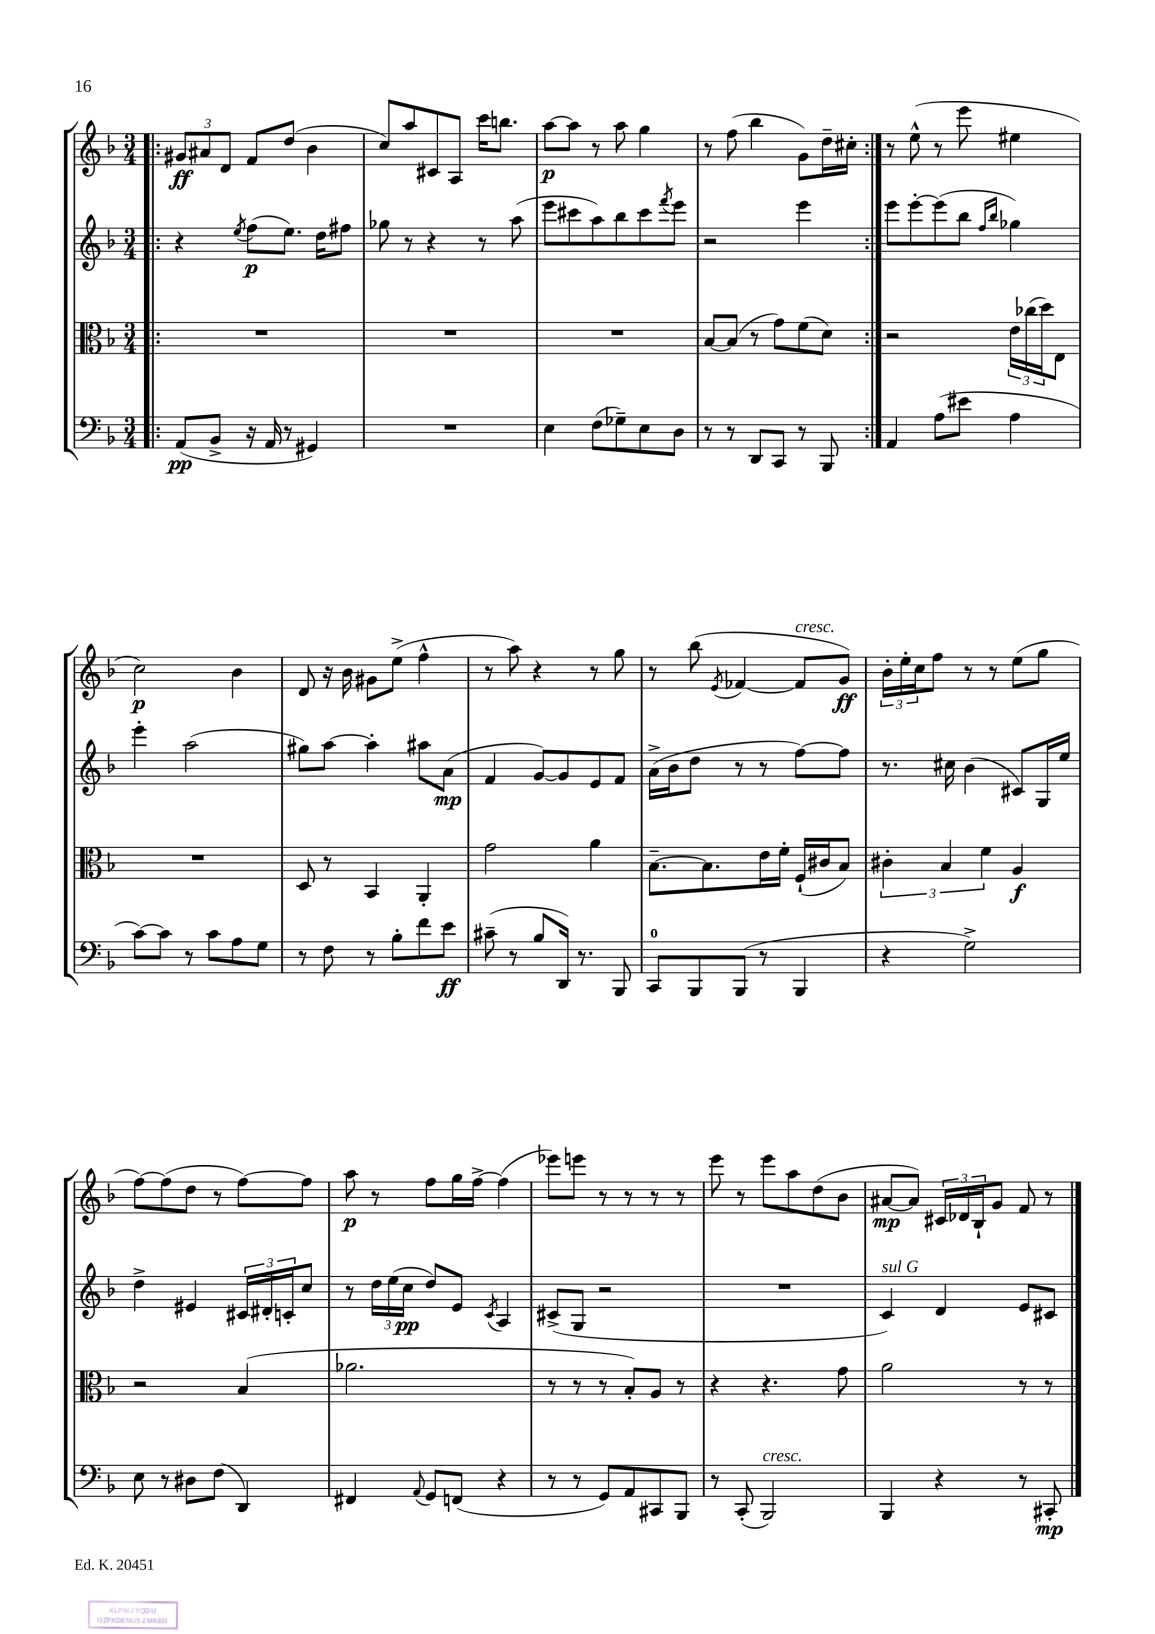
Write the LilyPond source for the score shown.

<<
\new StaffGroup <<
\new Staff = "s0" {
    \clef treble \key f \major \numericTimeSignature \time 3/4
    \repeat volta 2 { \bar ".|:" \tuplet 3/2 { gis'8\ff ais'8 d'8 } f'8 d''8( bes'4 |
    c''8) a''8 cis'8 a8 c'''16 b''8. |
    a''8~\p a''8 r8 a''8 g''4 |
    r8 f''8( bes''4 g'8) d''16-- cis''16-. | }
    r8 e''8-^( r8 e'''8 eis''4 |
    c''2\p) bes'4 |
    d'8 r16 bes'16 gis'8 e''8->( f''4-^ |
    r8 a''8) r4 r8 g''8 |
    r8 bes''8( \acciaccatura { e'8 } fes'4~ fes'8^\markup { \italic "cresc." } g'8\ff) |
    \tuplet 3/2 { bes'16-. e''16-. c''16 } f''8 r8 r8 e''8( g''8 |
    f''8~) f''8( d''8 r8 f''8~) f''8 |
    a''8\p r8 f''8 g''16 f''16~-> f''4( |
    ees'''8) e'''8 r8 r8 r8 r8 |
    e'''8 r8 e'''8 a''8 d''8( bes'8 |
    ais'8~\mp ais'8) \tuplet 3/2 { cis'16 des'16 bes16-! } g'8 f'8 r8 \bar "|." |
}
\new Staff = "s1" {
    \clef treble \key f \major \numericTimeSignature \time 3/4
    \repeat volta 2 { \bar ".|:" r4 \acciaccatura { e''8 } f''8\p( e''8.) d''16 fis''8 |
    ges''8 r8 r4 r8 a''8( |
    e'''8 cis'''8 a''8) bes''8 cis'''8 \acciaccatura { f'''8 } e'''8 |
    r2 e'''4 | }
    e'''8 e'''8~-. e'''8( bes''8 \grace { f''16 bes''16 } ges''4) |
    e'''4-. a''2( |
    gis''8) a''8~ a''4-. ais''8 a'8\mp( |
    f'4 g'8~) g'8 e'8 f'8 |
    a'16->( bes'16 d''8 r8 r8 f''8~) f''8 |
    r8. cis''16 bes'4( cis'8) g16 e''16 |
    d''4-> eis'4 \tuplet 3/2 { cis'16 dis'16-. c'16-. } c''8 |
    r8 \tuplet 3/2 { d''16 e''16( c''16\pp } d''8) e'8 \acciaccatura { c'8 } a4 |
    cis'8->( g8 r2 |
    R2. |
    c'4^\markup { \italic "sul G" }) d'4 e'8 cis'8 \bar "|." |
}
\new Staff = "s2" {
    \clef alto \key f \major \numericTimeSignature \time 3/4
    \repeat volta 2 { \bar ".|:" R2. |
    R2. |
    R2. |
    bes8~ bes8( r8 g'8) f'8( d'8) | }
    r2 \tuplet 3/2 { e'16 ces''16( d''16) } e8 |
    R2. |
    d8 r8 bes,4 a,4-. |
    g'2 a'4 |
    bes8.~-- bes8. e'16 f'16-. f16-!( cis'16 bes8) |
    \tuplet 3/2 { cis'4-. bes4 f'4 } a4\f |
    r2 bes4( |
    aes'2. |
    r8 r8 r8 bes8-.) a8 r8 |
    r4 r4. g'8 |
    a'2 r8 r8 \bar "|." |
}
\new Staff = "s3" {
    \clef bass \key f \major \numericTimeSignature \time 3/4
    \repeat volta 2 { \bar ".|:" a,8\pp( bes,8-> r16 a,16 r8 gis,4) |
    R2. |
    e4 f8( ges8--) e8 d8 |
    r8 r8 d,8 c,8 r8 bes,,8 | }
    a,4 a8( eis'8 a4 |
    c'8~) c'8 r8 c'8 a8 g8 |
    r8 f8 r8 bes8-. f'8 e'8\ff |
    cis'8--( r8 bes8 d,16) r8. bes,,8 |
    c,8-0 bes,,8 bes,,8( r8 bes,,4 |
    r4 g2->) |
    e8 r8 dis8 f8( d,4) |
    fis,4 \appoggiatura { a,8 } g,8 f,8( r4 |
    r8 r8 g,8) a,8 cis,8 bes,,8 |
    r8 c,8-.( bes,,2^\markup { \italic "cresc." }) |
    bes,,4 r4 r8 cis,8-.\mp \bar "|." |
}
>>
>>
\layout { \context { \Score \remove "Bar_number_engraver" } }
